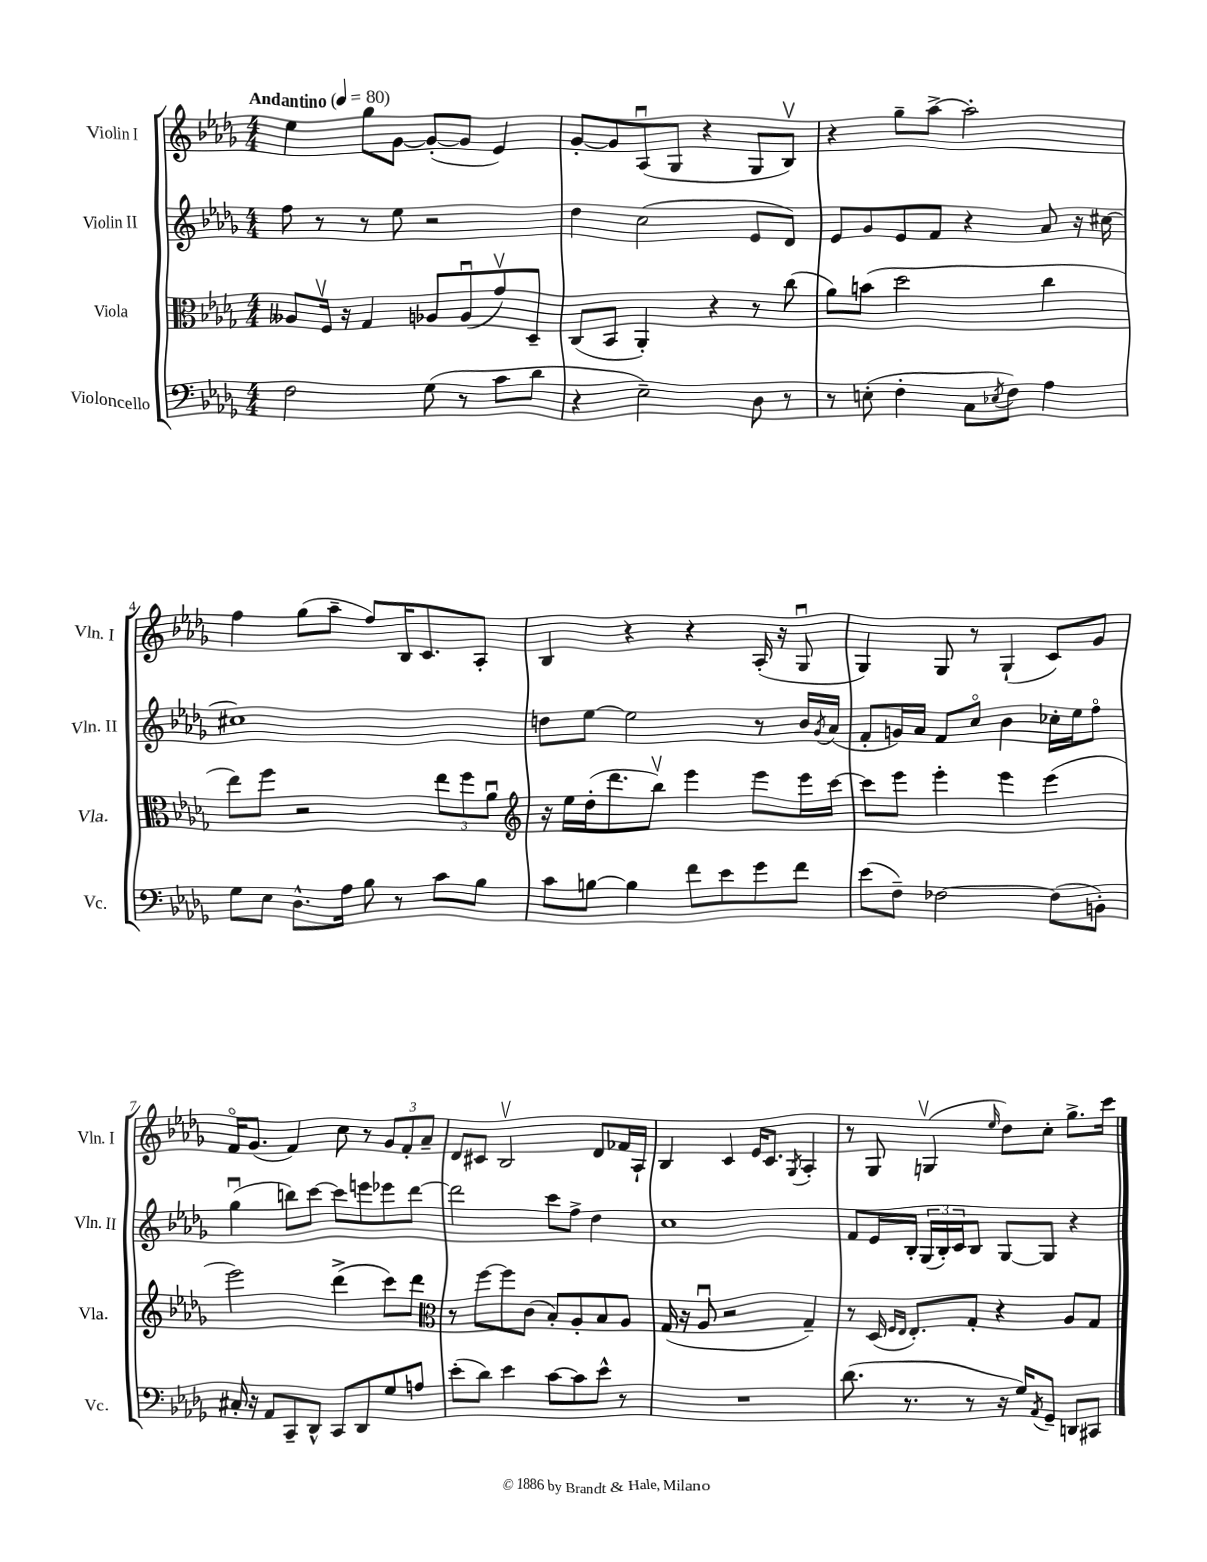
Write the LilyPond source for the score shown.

<<
\new StaffGroup <<
\new Staff = "s0" \with { instrumentName = "Violin I" shortInstrumentName = "Vln. I" } {
    \clef treble \key des \major \numericTimeSignature \time 4/4 \tempo "Andantino" 4 = 80
    ees''4 ges''8 ges'8~ ges'8~-.( ges'8 ees'4) |
    ges'8~-. ges'8 aes8\downbow( ges8 r4 ges8 bes8\upbow) |
    r4 ges''8-- aes''8~-> aes''2-. |
    f''4 ges''8( aes''8-- f''8) bes16 c'8. aes8-. |
    bes4 r4 r4 aes16-.( r16 ges8\downbow |
    ges4) ges8 r8 ges4-!( c'8) ges'8 |
    f'16\flageolet ges'8.( f'4) c''8 r8 \tuplet 3/2 { ges'8 f'8-. aes'8-- } |
    des'8 cis'8 bes2\upbow des'8 fes'16 aes16-! |
    bes4 c'4 ees'16 c'8. \acciaccatura { ges8 } aes4-. |
    r8 ges8 g4\upbow( \grace { ees''16 } des''8) c''8-. ges''8.-> c'''16 \bar "|." |
}
\new Staff = "s1" \with { instrumentName = "Violin II" shortInstrumentName = "Vln. II" } {
    \clef treble \key des \major \numericTimeSignature \time 4/4
    f''8 r8 r8 ees''8 r2 |
    des''4 c''2( ees'8 des'8) |
    ees'8 ges'8 ees'8 f'8 r4 aes'8 r16 cis''16~ |
    cis''1 |
    d''8 ees''8~ ees''2 r8 bes'16 \acciaccatura { ges'8 } aes'16( |
    f'8-. g'16) aes'16 f'8 c''8\flageolet bes'4 ces''16-. ees''16 f''8\flageolet |
    ges''4\downbow( b''8) c'''8~ c'''8 e'''8 ees'''8 des'''8~ |
    des'''2 c'''8 f''8-> des''4 |
    c''1 |
    f'8 ees'16 bes16-. \tuplet 3/2 { ges16( bes16-.) c'16 } bes8 ges8~ ges8 r4 \bar "|." |
}
\new Staff = "s2" \with { instrumentName = "Viola" shortInstrumentName = "Vla." } {
    \clef alto \key des \major \numericTimeSignature \time 4/4
    aeses8 f16\upbow r16 ges4 aes8 aes8\downbow( ges'8\upbow) des8-- |
    c8( bes,8 aes,4-.) r4 r8 c''8( |
    aes'8) b'8( des''2 c''4 |
    ees''8) f''8 r2 \tuplet 3/2 { ees''8 f''8 aes'8\downbow } |
    \clef treble r16 ees''16 des''16-.( des'''8. bes''8\upbow) ees'''4 ees'''8 ees'''16 c'''16~ |
    c'''8 ees'''8 ees'''4-. ees'''4 ees'''4( |
    ees'''2) des'''4->( c'''8) des'''8 |
    \clef alto r8 f''8~ f''8 c'8( bes8-.) aes8-. bes8 aes8 |
    ges16( r16 aes8\downbow r2 ges4--) |
    r8 des16( \grace { f16 ees16 } ees8.-.) ges8-. r4 aes8 ges8 \bar "|." |
}
\new Staff = "s3" \with { instrumentName = "Violoncello" shortInstrumentName = "Vc." } {
    \clef bass \key des \major \numericTimeSignature \time 4/4
    f2 ges8( r8 c'8 des'8 |
    r4 ees2--) des8 r8 |
    r8 e8-.( f4-. c8 \acciaccatura { ees8 } f8) aes4 |
    ges8 ees8 des8.-^ aes16 bes8 r8 c'8 bes8 |
    c'8 b8~ b4 f'8 ees'8 ges'8 f'8 |
    ees'8( f8--) fes2~ fes8( b,8-.) |
    cis16-. r16 aes,8 c,8-- des,8-^ c,8 des,8 ges8 a8 |
    ees'8-.( des'8) ees'4 c'8~ c'8 ees'8-^ r8 |
    R1 |
    des'8.( r8. r8 r16 ges16) \acciaccatura { aes,8 } ges,8-- d,8 cis,8 \bar "|." |
}
>>
>>
